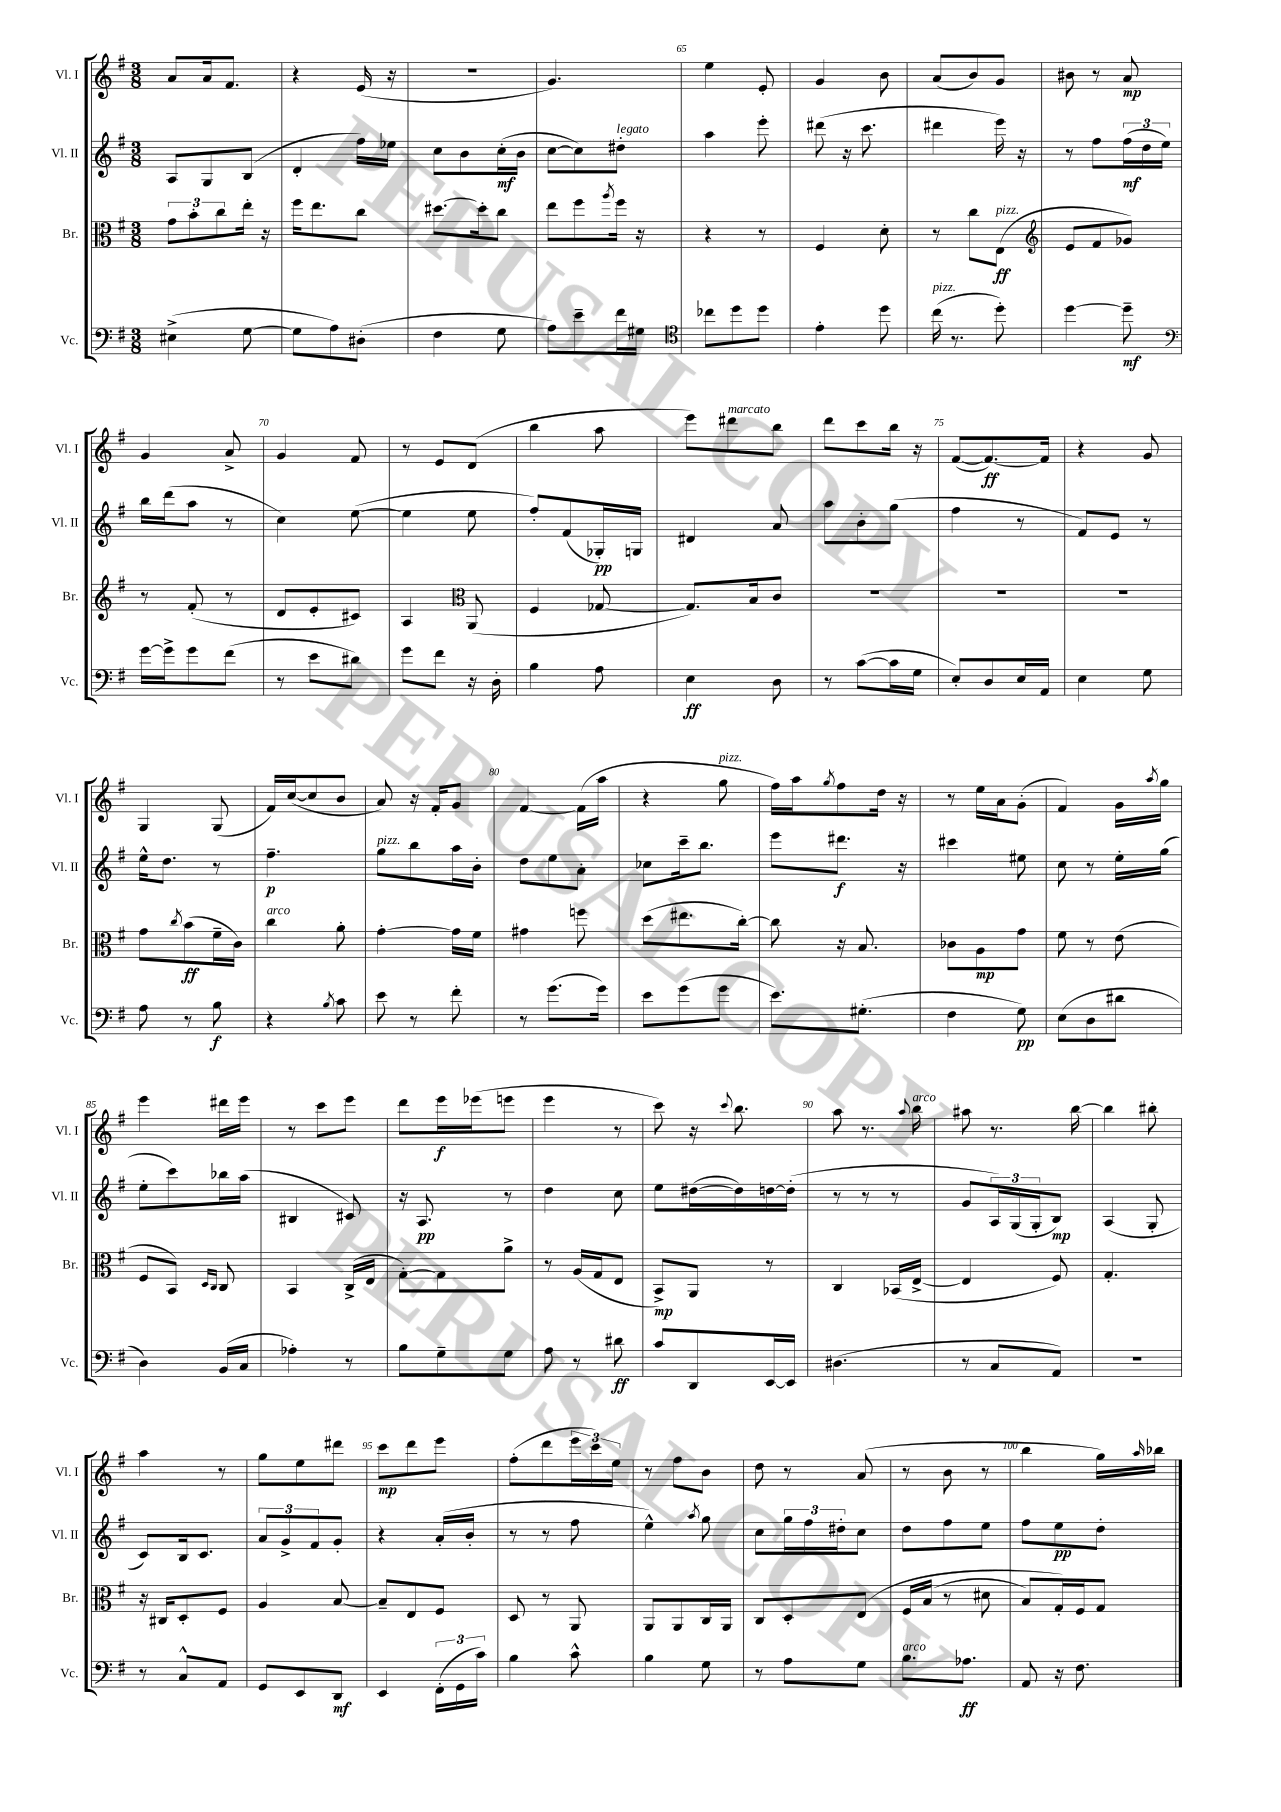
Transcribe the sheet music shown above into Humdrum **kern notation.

**kern	**kern	**kern	**kern
*staff4	*staff3	*staff2	*staff1
*clefF4	*clefC3	*clefG2	*clefG2
*k[f#]	*k[f#]	*k[f#]	*k[f#]
*M3/8	*M3/8	*M3/8	*M3/8
(4E#^	12g	8A	8a
.	12b'	.	.
.	.	8G	16a
.	12cc	.	.
.	.	.	8.f#
[8G	16ee'	(8B	.
.	16r	.	.
=	=	=	=
8G]	16ff#	4d'	4r
.	8.ee	.	.
8A)	.	.	.
(8D#'	8cc	16ff#)	(16e
.	.	16ee-	16r
=	=	=	=
4F#	[8.dd#	8cc	4.r
.	.	8b	.
.	16dd#']	.	.
8G	8cc	(16cc'	.
.	.	16b	.
=	=	=	=
8A)	8ee	[8cc	4.g)
8e~	8ff#	8cc])	.
.	8qaa	.	.
16f#	16ff#	8dd#'	.
16G#	16r	.	.
=	=	=	=
*clefC4	*	*	*
8cc-	4r	4aa	4ee
8dd	.	.	.
8dd	8r	8eee'	8e'
=	=	=	=
4e'	4F#	(8ddd#	4g
.	.	16r	.
.	.	8.ccc	.
8dd	8d'	.	8b
=	=	=	=
(16cc	8r	4ddd#	(8a
8.r	.	.	.
.	8cc	.	8b)
8dd')	(8E	16eee)	8g
.	.	16r	.
=	=	=	=
*	*clefG2	*	*
[4dd	8e	8r	8b#
.	8f#	8ff#	8r
8dd~]	8g-)	(24ff#	8a
.	.	24dd	.
.	.	24ee)	.
=	=	=	=
*clefF4	*	*	*
[16g	8r	16bb	4g
16g^]	.	(16ddd	.
8g	(8f#'	8aa	.
(8f#	8r	8r	8a^
=	=	=	=
8r	8d	4cc)	4g
8e	8e'	.	.
8d#)	8c#)	([8ee	8f#
=	=	=	=
8g	4A	4ee]	8r
8f#	.	.	8e
*	*clefC3	*	*
16r	(8AA	8ee	(8d
16D'	.	.	.
=	=	=	=
4B	4F#	8ff#')	4bb
.	.	(8f#	.
8A	[8G-	16G-')	8aa
.	.	16G	.
=	=	=	=
4E	8.G-])	4d#	8eee)
.	.	.	8ddd#
.	16B	.	.
8D	8c	8a	8bb
=	=	=	=
8r	4.r	8aa	8ddd
([8c	.	8b'	8ccc
16c]	.	(8gg	16bb
16G	.	.	16r
=	=	=	=
8E')	4.r	4ff#	([8f#
8D	.	.	8.f#_)
16E	.	8r	.
16AA	.	.	16f#]
=	=	=	=
4E	4.r	8f#)	4r
.	.	8e	.
8G	.	8r	8g
=	=	=	=
8A	8g	16ee^^	4G
.	.	8.dd	.
.	8qcc	.	.
8r	(8b	.	.
8B	16f#~	8r	(8G
.	16c)	.	.
=	=	=	=
4r	4cc	4.ff#~	16f#)
.	.	.	([16cc
.	.	.	8cc]
8qB	.	.	.
8c	8a'	.	8b
=	=	=	=
8e	[4g'	8gg	8a)
8r	.	8bb	16r
.	.	.	16f#'
8f#'	16g]	16aa	8g
.	16f#	16b'	.
=	=	=	=
8r	4g#	8dd	[4f#
(8.g	.	8ee	.
.	8ff	8a'	(16f#]
16g)	.	.	16aa
=	=	=	=
8e	(8dd	8cc-	4r
(8g	8.ee#	16ccc~	.
.	.	8.bb	.
8g	.	.	8gg
.	[16cc')	.	.
=	=	=	=
8.e)	8cc]	8eee	16ff#)
.	.	.	16aa
.	.	.	8qgg
.	16r	8.ddd#	8ff#
(8.G#'	8.B	.	.
.	.	.	16dd
.	.	16r	16r
=	=	=	=
4F#	8c-	4ccc#	8r
.	8A	.	16ee
.	.	.	16a
8G)	8g	8ee#	(8g'
=	=	=	=
(8E	8f#	8cc	4f#)
8D	8r	8r	.
8d#	(8e	16ee'	16g
.	.	.	8qaa
.	.	(16gg	16gg
=	=	=	=
4D)	8F#	8ee'	4eee
.	8BB)	8ccc)	.
.	16qqD	.	.
.	16qqC	.	.
(16BB	8C	16bb-	16ddd#
16C	.	(16aa	16eee
=	=	=	=
4A-')	4BB	4B#	8r
.	.	.	8ccc
8r	(16C^	8c#)	8eee
.	16E	.	.
=	=	=	=
8B	[8G')	16r	8ddd
.	.	8.A	.
8G~	8G]	.	16eee
.	.	.	(16eee-
8G	8a^	8r	8eee
=	=	=	=
8A	8r	4dd	4eee
8r	(16A	.	.
.	16G	.	.
8d#	8E	8cc	8r
=	=	=	=
8c	8BB^)	8ee	8ccc)
8DD	8AA	([16dd#	16r
.	.	.	8qqccc
.	.	16dd#])	8.bb
[16EE	8r	[16dd	.
16EE]	.	(16dd']	.
=	=	=	=
(4.D#	4C	8r	8aa
.	.	8r	8.r
.	(16BB-	8r	.
.	.	.	8qqaa
.	[16E^	.	16bb
=	=	=	=
8r	4E]	8g	8aa#
8C	.	24A)	8.r
.	.	(24G	.
.	.	24G'	.
8AA)	8F#)	8B)	.
.	.	.	[16bb
=	=	=	=
4.r	4.G'	(4A	4bb]
.	.	8G'	8bb#'
=	=	=	=
8r	16r	8c)	4aa
.	16C#	.	.
8C^^	8D'	16B	.
.	.	8.c	.
8AA	8F#	.	8r
=	=	=	=
8GG	4A	12a	8gg
.	.	12g^	.
8EE	.	.	8ee
.	.	12f#	.
8DD	[8B	8g'	8ddd#
=	=	=	=
4EE	8B~]	4r	8ccc
.	8E	.	8ddd
(24FF#'	8F#	(16a'	8eee
24GG	.	.	.
.	.	16b'	.
24c)	.	.	.
=	=	=	=
4B	8D	8r	(8ff#'
.	8r	8r	8ddd
8c^^	8AA	8ff#	24eee
.	.	.	24ccc)
.	.	.	24ee
=	=	=	=
4B	8AA	4ee^^)	8r
.	8AA	.	8ff#
.	.	8qaa	.
8G	16C	8gg	8b
.	16AA	.	.
=	=	=	=
8r	8C	8cc	8dd
8A	8D'	24gg	8r
.	.	24ff#	.
.	.	24dd#'	.
8G	&(8E	8cc	(8a
=	=	=	=
8.B	16F#	8dd	8r
.	(16B	.	.
.	8r	8ff#	8b
8.A-	.	.	.
.	8d#	8ee	8r
=	=	=	=
8AA	8B)	8ff#	4bb
16r	16G'&)	8ee	.
8.F#	16F#	.	.
.	8G	8dd'	16gg)
.	.	.	16qqaa
.	.	.	16bb-
==	==	==	==
*-	*-	*-	*-
